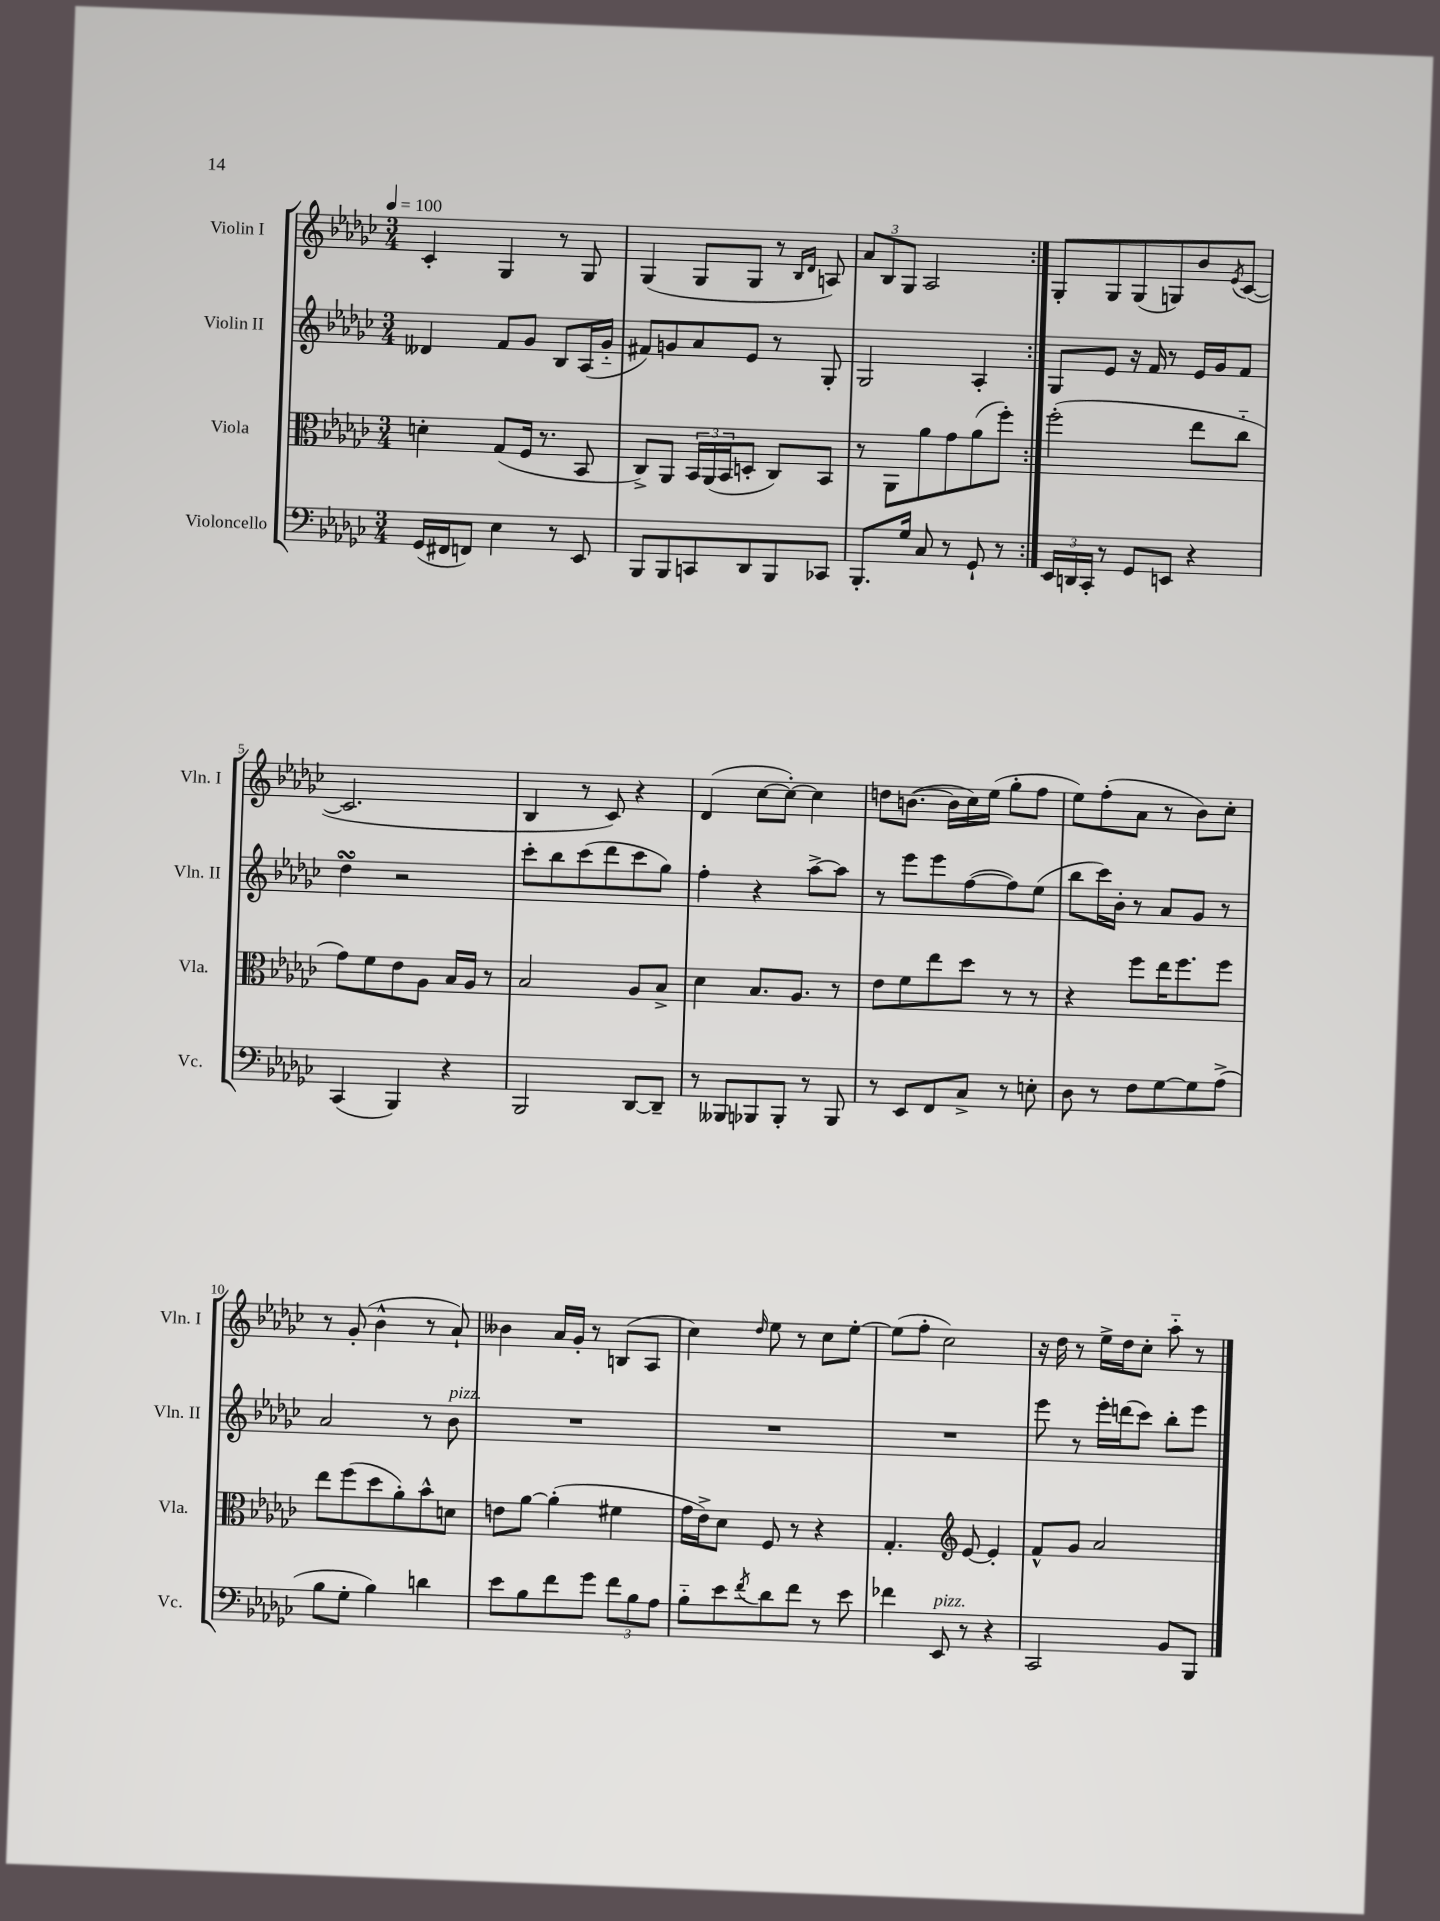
<<
\new StaffGroup <<
\new Staff = "s0" \with { instrumentName = "Violin I" shortInstrumentName = "Vln. I" } {
    \clef treble \key ges \major \numericTimeSignature \time 3/4 \tempo 4 = 100
    \repeat volta 2 { ces'4-. ges4 r8 ges8 |
    ges4( ges8 ges8 r8 \grace { bes16 des'16 } a8) |
    \tuplet 3/2 { aes'8 bes8 ges8 } aes2 | }
    ges8-. ges8 ges8( g8) bes'8 \acciaccatura { ees'8 } ces'8~( |
    ces'2. |
    bes4 r8 ces'8) r4 |
    des'4( ces''8~ ces''8~-.) ces''4 |
    d''8 b'8.~( b'16 ces''16) ees''16( ges''8-. f''8 |
    ees''8) f''8-.( aes'8 r8 bes'8) ces''8-. |
    r8 ges'8-.( bes'4-^ r8 aes'8-!) |
    beses'4 aes'16 ges'16-. r8 b8( aes8 |
    ces''4) \grace { des''16 } ees''8 r8 ces''8 ees''8~-. |
    ees''8( f''8-. ces''2) |
    r16 des''16 r8 ees''16-> des''16 ces''8-. aes''8-_ r8 \bar "|." |
}
\new Staff = "s1" \with { instrumentName = "Violin II" shortInstrumentName = "Vln. II" } {
    \clef treble \key ges \major \numericTimeSignature \time 3/4
    \repeat volta 2 { deses'4 f'8 ges'8 bes8 aes16( ges'16-_ |
    fis'8) g'8 aes'8 ees'8 r8 ges8-. |
    ges2 aes4-. | }
    ges8 ees'8 r16 f'16 r8 ees'16 ges'16 f'8 |
    des''4\turn r2 |
    ces'''8-. bes''8 ces'''8( des'''8 ces'''8 ges''8) |
    f''4-. r4 aes''8~-> aes''8 |
    r8 ees'''8 ees'''8 f''8~( f''8) ees''8( |
    bes''8 ces'''16) bes'16-. r8 aes'8 ges'8 r8 |
    aes'2 r8 bes'8^\markup { \italic "pizz." } |
    R2. |
    R2. |
    R2. |
    ees'''8 r8 ees'''16-. d'''16( ces'''8) bes''8-. ees'''8 \bar "|." |
}
\new Staff = "s2" \with { instrumentName = "Viola" shortInstrumentName = "Vla." } {
    \clef alto \key ges \major \numericTimeSignature \time 3/4
    \repeat volta 2 { d'4-. ges8( f16 r8. bes,8 |
    ces8->) aes,8 \tuplet 3/2 { bes,16 aes,16( bes,16 } d8-. ces8) bes,8 |
    r8 aes,8 aes'8 ges'8 aes'8( f''8-.) | }
    f''2-.( ees''8 ces''8-_ |
    ges'8) f'8 ees'8 aes8 bes16 aes16 r8 |
    bes2 aes8 bes8-> |
    des'4 bes8. aes8. r8 |
    ees'8 f'8 ees''8 des''8 r8 r8 |
    r4 f''8 ees''16 f''8. f''8 |
    ees''8 f''8( des''8 aes'8-.) bes'8-^ d'8 |
    e'8 aes'8~ aes'4-.( fis'4 |
    ges'16 ees'16->) des'8 f8 r8 r4 |
    ges4.-. \clef treble ees'8~ ees'4-. |
    f'8-^ ges'8 aes'2 \bar "|." |
}
\new Staff = "s3" \with { instrumentName = "Violoncello" shortInstrumentName = "Vc." } {
    \clef bass \key ges \major \numericTimeSignature \time 3/4
    \repeat volta 2 { ges,16( fis,16 f,8) ees4 r8 ees,8 |
    bes,,8 bes,,8 c,8 des,8 bes,,8 ces,8 |
    bes,,8.-. ges16 ces8 r8 ges,8-! r8 | }
    \tuplet 3/2 { ees,16 d,16 ces,16-. } r8 ges,8 e,8 r4 |
    ces,4( bes,,4) r4 |
    bes,,2 des,8~ des,8-- |
    r8 beses,,8 bes,,8 bes,,8-. r8 bes,,8 |
    r8 ees,8 f,8 ces8-> r8 e8-. |
    des8 r8 f8 ges8~ ges8 aes8->( |
    bes8 ges8-. bes4) d'4 |
    ees'8 bes8 f'8 ges'8 \tuplet 3/2 { f'8 bes8 aes8 } |
    bes8-_ ees'8 \acciaccatura { f'8 } des'8 f'8 r8 ees'8 |
    fes'4 ees,8^\markup { \italic "pizz." } r8 r4 |
    ces,2 bes,8 bes,,8 \bar "|." |
}
>>
>>
